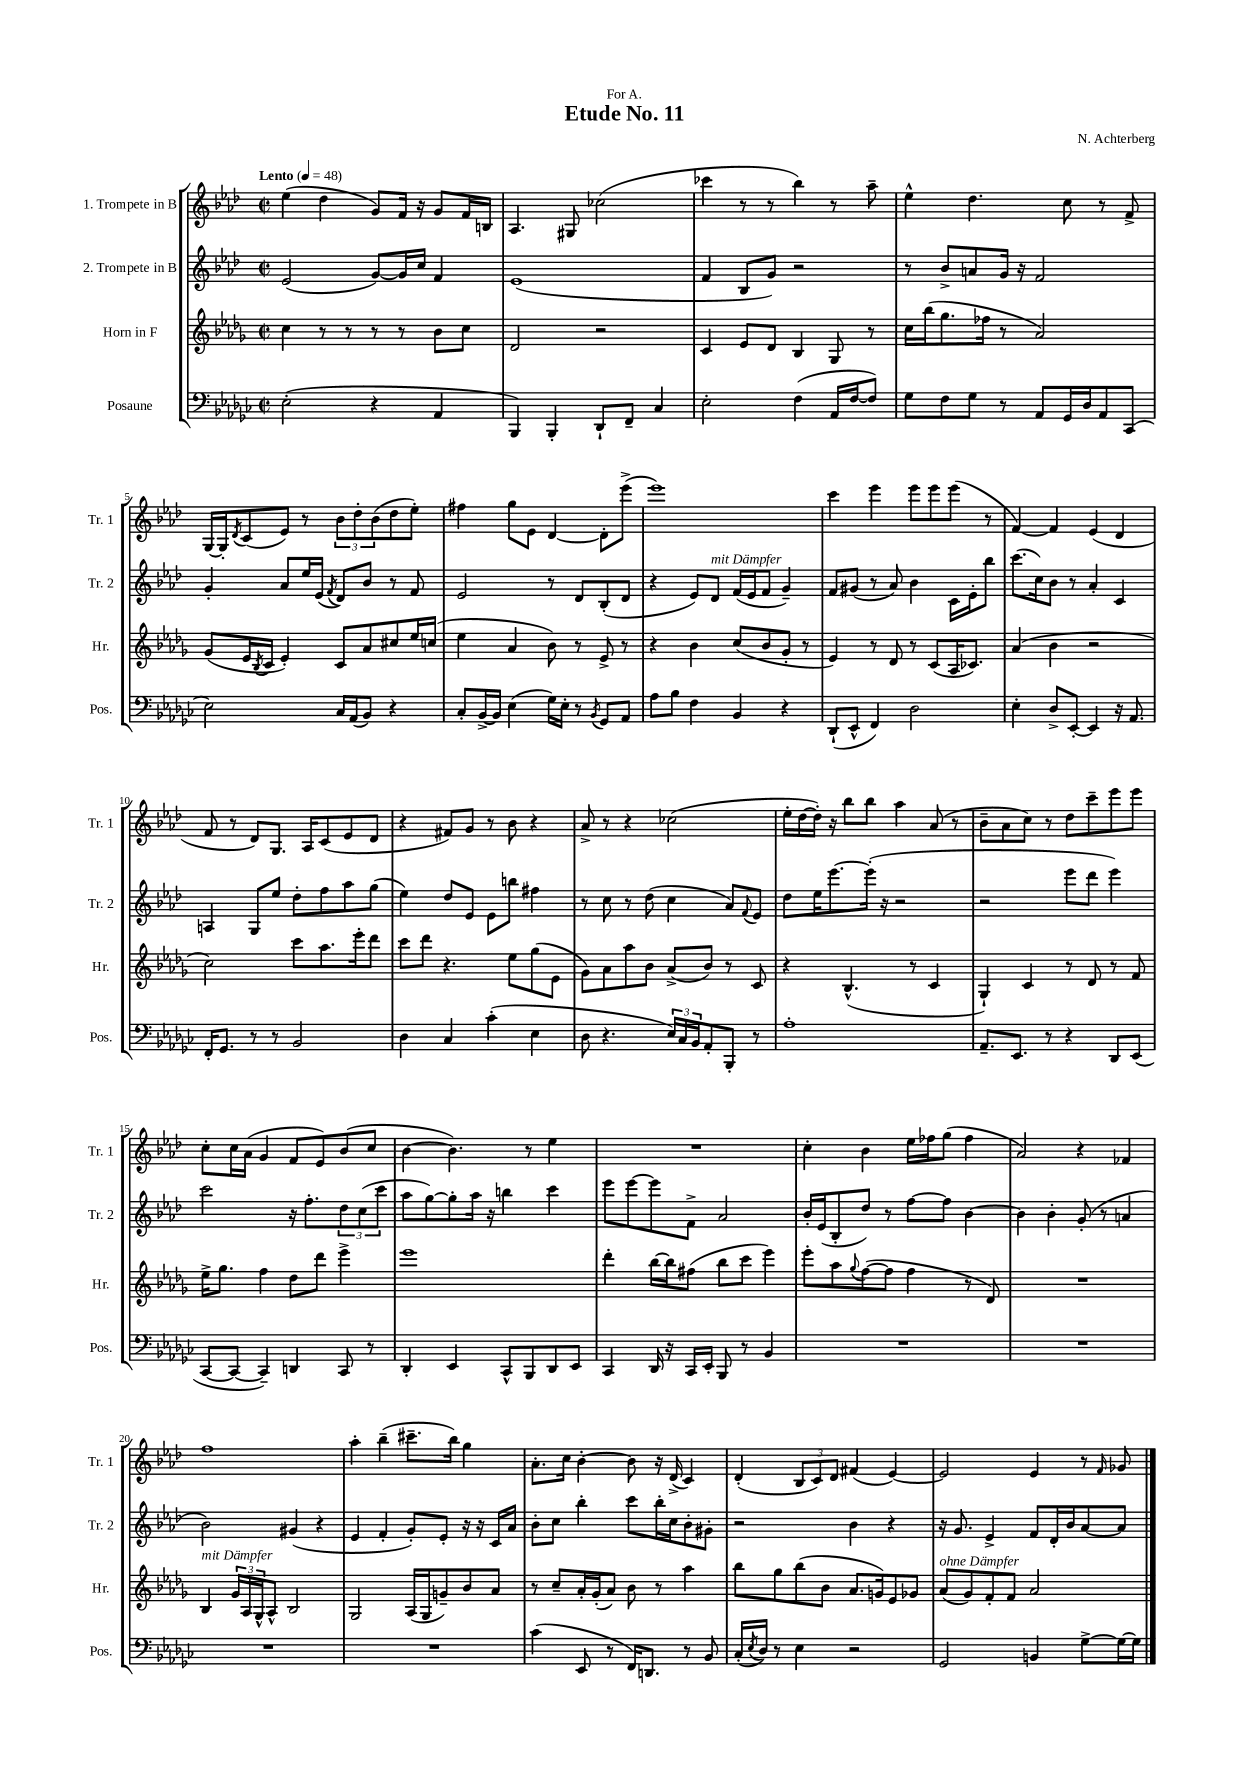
\header { title = "Etude No. 11" composer = "N. Achterberg" dedication = "For A." }
<<
\new StaffGroup <<
\new Staff = "s0" \with { instrumentName = "1. Trompete in B" shortInstrumentName = "Tr. 1" } {
    \clef treble \key aes \major \defaultTimeSignature \time 2/2 \tempo "Lento" 4 = 48
    ees''4( des''4 g'8) f'16 r16 g'8 f'16 b16 |
    aes4. gis8 ces''2( |
    ces'''4 r8 r8 bes''4) r8 aes''8-- |
    ees''4-^ des''4. c''8 r8 f'8-> |
    g16~ g16-. \acciaccatura { des'8 } c'8( ees'8) r8 \tuplet 3/2 { bes'8 des''8-. bes'8( } des''8 ees''8-.) |
    fis''4 g''8 ees'8 des'4~ des'8-. ees'''8->( |
    ees'''1) |
    c'''4 ees'''4 ees'''8 ees'''8 ees'''8( r8 |
    f'4~) f'4 ees'4( des'4 |
    f'8 r8 des'8) g8. aes16 c'8( ees'8 des'8 |
    r4 fis'8) g'8 r8 bes'8 r4 |
    aes'8-> r8 r4 ces''2( |
    ees''16-. des''16~ des''16-.) r16 bes''8 bes''8 aes''4 aes'8( r8 |
    bes'8-- aes'8 c''8) r8 des''8 c'''8-- ees'''8 ees'''8 |
    c''8-. c''16 aes'16( g'4 f'8 ees'8) bes'8( c''8 |
    bes'4~ bes'4.) r8 ees''4 |
    R1 |
    c''4-. bes'4 ees''16 fes''16 g''8( fes''4 |
    aes'2) r4 fes'4 |
    f''1 |
    aes''4-. bes''4--( cis'''8.-- bes''16) g''4 |
    aes'8.-. c''16 bes'4~-. bes'8 r16 des'16->( c'4) |
    des'4-.( \tuplet 3/2 { bes8 c'8) des'8 } fis'4( ees'4~) |
    ees'2 ees'4 r8 \grace { f'16 } ges'8 \bar "|." |
}
\new Staff = "s1" \with { instrumentName = "2. Trompete in B" shortInstrumentName = "Tr. 2" } {
    \clef treble \key aes \major \defaultTimeSignature \time 2/2
    ees'2( g'8~) g'16 c''16 f'4 |
    ees'1( |
    f'4 bes8 g'8) r2 |
    r8 bes'8-> a'8 g'16 r16 f'2 |
    g'4-. aes'8 ees''16 ees'16( \acciaccatura { f'8 } des'8) bes'8 r8 f'8 |
    ees'2 r8 des'8 bes8-.( des'8 |
    r4 ees'8) des'8^\markup { \italic "mit Dämpfer" } f'16( ees'16 f'8 g'4--) |
    f'8 gis'8( r8 aes'8) bes'4 c'16 ees'16-. bes''8 |
    c'''8.( c''16) bes'8 r8 aes'4-. c'4 |
    a4 g8 ees''8 des''8-. f''8 aes''8 g''8( |
    ees''4) des''8 ees'8 ees'8 b''8 fis''4 |
    r8 c''8 r8 des''8( c''4 aes'8) \appoggiatura { f'8 } ees'8 |
    des''8 ees''16 ees'''8.~ ees'''16-.( r16 r2 |
    r2 ees'''8 des'''8 ees'''4) |
    c'''2 r16 f''8.-. \tuplet 3/2 { des''8 c''8( c'''8 } |
    aes''8 g''8~) g''8-. aes''16 r16 b''4 c'''4 |
    ees'''8 ees'''8~ ees'''8 f'8-> aes'2 |
    bes'16-. ees'16( bes8-. des''8) r8 f''8~ f''8 bes'4~ |
    bes'4 bes'4-. g'8-.( r8 a'4 |
    bes'2) gis'4( r4 |
    ees'4 f'4-. g'8-.) ees'8-. r16 r16 c'16 aes'16 |
    bes'8-. c''8 bes''4-. c'''8 bes''16-. c''16 bes'8-. gis'8-. |
    r2 bes'4 r4 |
    r16 g'8. ees'4-> f'8 des'16-. bes'16 aes'8~ aes'8 \bar "|." |
}
\new Staff = "s2" \with { instrumentName = "Horn in F" shortInstrumentName = "Hr." } {
    \clef treble \key des \major \defaultTimeSignature \time 2/2
    c''4 r8 r8 r8 r8 bes'8 c''8 |
    des'2 r2 |
    c'4 ees'8 des'8 bes4 ges8 r8 |
    c''16 bes''16( ges''8. fes''16 r8 aes'2) |
    ges'8( ees'16 \acciaccatura { bes8 } c'16 ees'4-.) c'8 aes'8 cis''8 ees''16 c''16( |
    ees''4 aes'4 bes'8) r8 ees'8-> r8 |
    r4 bes'4 c''8( bes'8 ges'8-. r8 |
    ees'4) r8 des'8 r8 c'8( aes16 ces'8.) |
    aes'4( bes'4 r2 |
    c''2) c'''8 aes''8. ees'''16-. des'''8 |
    c'''8 des'''8 r4. ees''8 ges''8( ees'8 |
    ges'8) aes'8 aes''8 bes'8 aes'8->( bes'8) r8 c'8 |
    r4 bes4.-^( r8 c'4 |
    ges4-!) c'4 r8 des'8 r8 f'8 |
    ees''16-> ges''8. f''4 des''8 des'''8 ees'''4-> |
    ees'''1 |
    des'''4-. bes''16~ bes''16 fis''8( bes''8 c'''8 ees'''4) |
    ees'''8-. aes''8 \appoggiatura { ges''8 } f''8~( f''8 f''4 r8 des'8) |
    R1 |
    bes4^\markup { \italic "mit Dämpfer" } \tuplet 3/2 { ges'16 aes16 ges16-^ } aes8-^ bes2 |
    ges2 aes16( ges16 g'8--) bes'8 aes'8 |
    r8 c''8-- aes'16-. ges'16-.( aes'8) bes'8 r8 aes''4 |
    bes''8 ges''8 bes''8( bes'8 aes'8. g'16) ees'8 ges'8 |
    aes'8^\markup { \italic "ohne Dämpfer" }( ges'8) f'8-. f'8 aes'2 \bar "|." |
}
\new Staff = "s3" \with { instrumentName = "Posaune" shortInstrumentName = "Pos." } {
    \clef bass \key ges \major \defaultTimeSignature \time 2/2
    ees2-.( r4 aes,4 |
    bes,,4) bes,,4-. des,8-! f,8-- ces4 |
    ees2-. f4( aes,16 f16~ f8) |
    ges8 f8 ges8 r8 aes,8 ges,16 des16 aes,8 ces,8( |
    ees2) ces16 aes,16( bes,8) r4 |
    ces8-. bes,16~-> bes,16 ees4( ges16) ees16-. r8 \acciaccatura { bes,8 } ges,8 aes,8 |
    aes8 bes8 f4 bes,4 r4 |
    des,8-!( ees,8-^ f,4) des2 |
    ees4-. des8-> ees,8~-. ees,4 r16 aes,8. |
    f,16-. ges,8. r8 r8 bes,2 |
    des4 ces4 ces'4-.( ees4 |
    des8 r4. \tuplet 3/2 { ees16) ces16 bes,16 } aes,8-. bes,,8-. r8 |
    aes1-. |
    aes,8.-- ees,8. r8 r4 des,8 ees,8( |
    ces,8~ ces,8~ ces,4--) d,4 ces,8 r8 |
    des,4-. ees,4 ces,8-^ bes,,8 des,8 ees,8 |
    ces,4 des,16 r16 ces,16 ees,16-. bes,,8 r8 bes,4 |
    R1 |
    R1 |
    R1 |
    R1 |
    ces'4( ees,8 r8 f,16) d,8. r8 bes,8 |
    ces16-.( \acciaccatura { ees8 } des16) r8 ees4 r2 |
    ges,2 b,4 ges8~-> ges16~ ges16 \bar "|." |
}
>>
>>
